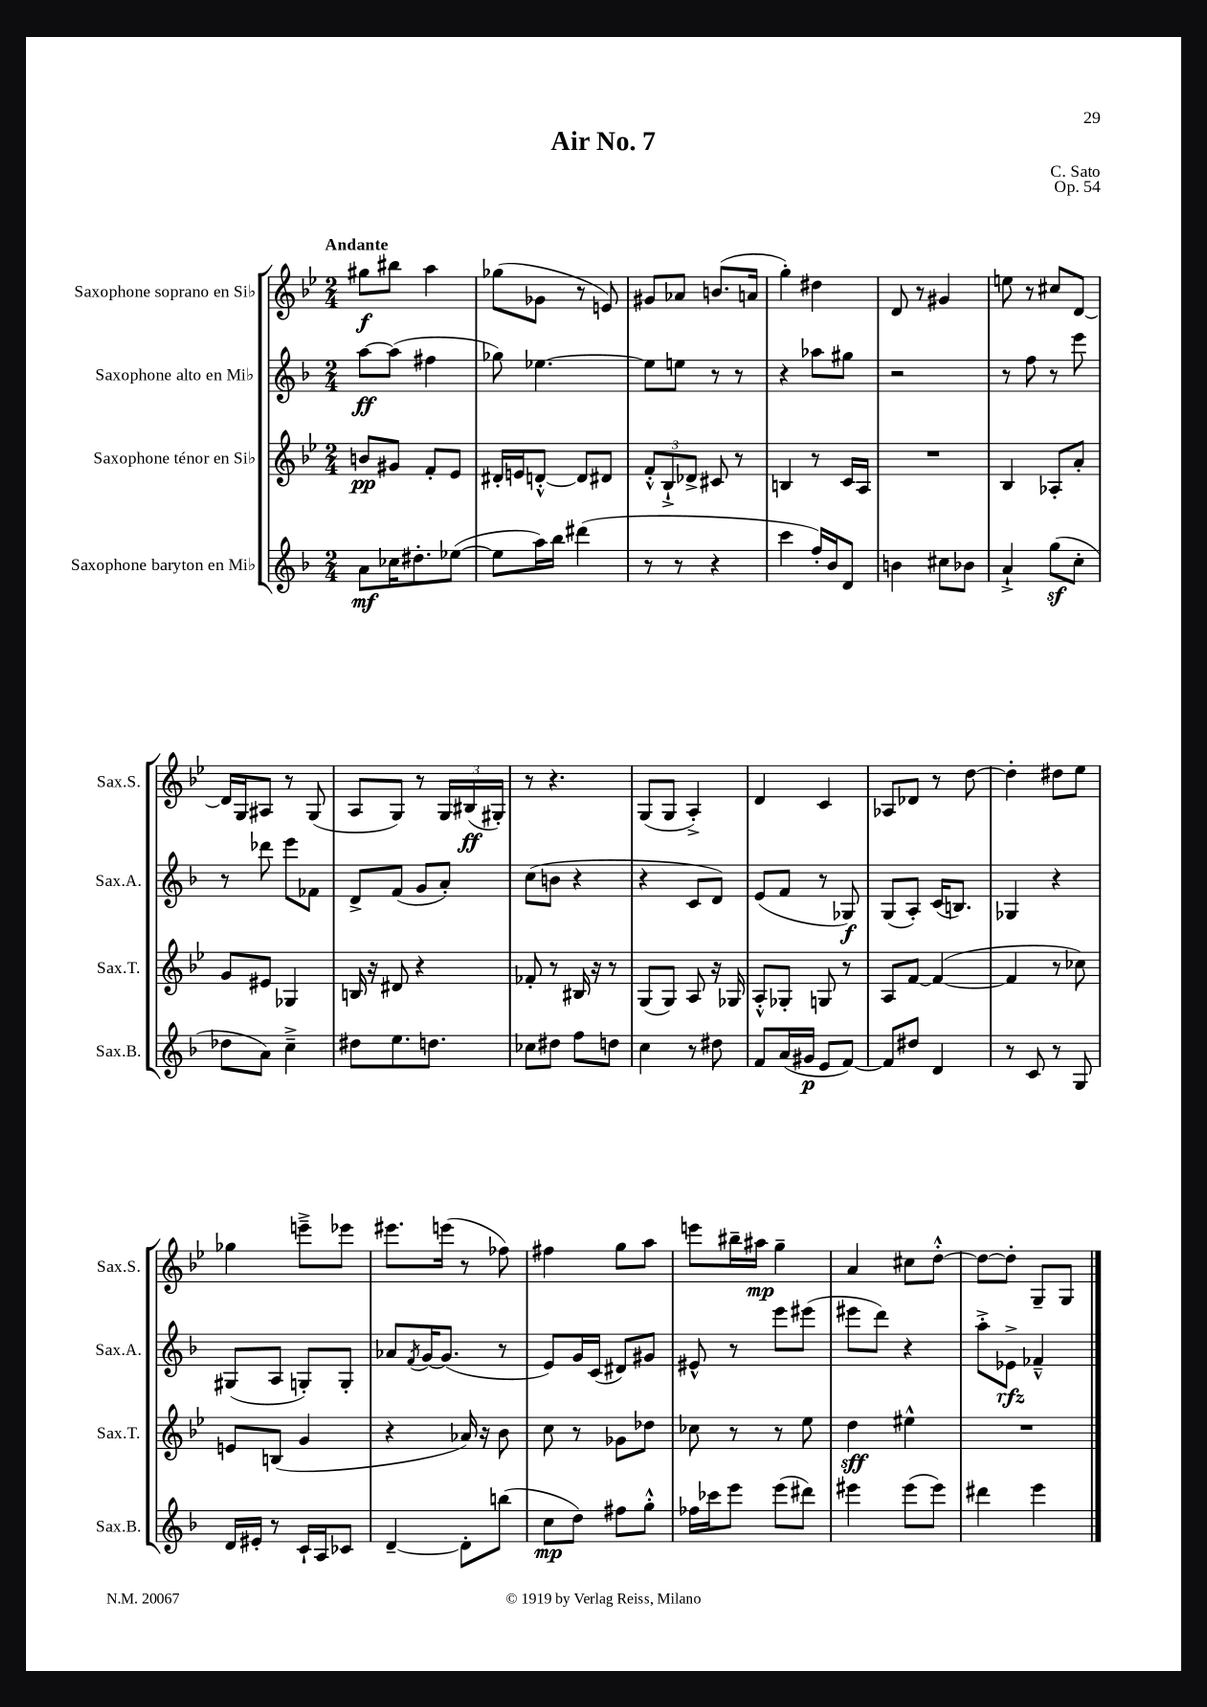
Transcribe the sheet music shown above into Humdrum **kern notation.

**kern	**kern	**kern	**kern
*staff4	*staff3	*staff2	*staff1
*clefG2	*clefG2	*clefG2	*clefG2
*k[b-]	*k[b-e-]	*k[b-]	*k[b-e-]
*M2/4	*M2/4	*M2/4	*M2/4
8a\L	8b/L	[8aa\L	8gg#\L
16cc-\K	8g#/J	(8aa\]J	8bb#\J
8.dd#'\	.	.	.
.	8f'/L	4ff#\	4aa\
([8ee-\J	8e-/J	.	.
=	=	=	=
8ee-\]L	16d#'/LL	8gg-\)	(8gg-\L
.	16e/J	.	.
16aa\L)	[8d'^^/J	[4.ee-\	8g-\J
16bb-\JJ	.	.	.
(4ddd#\	8d/]L	.	8r
.	8d#/J	.	8e/)
=	=	=	=
8r	12f'^^/L	8ee-\]L	8g#/L
.	12B-`^/	.	.
8r	.	8ee\J	8a-/J
.	12d-^/J	.	.
4r	8c#/	8r	(8.b/L
.	8r	8r	.
.	.	.	16a/Jk
=	=	=	=
4ccc\	4B/	4r	4gg'\)
16ff'/LL)	8r	8aa-\L	4dd#\
16b-/J	.	.	.
8d/J	16c/LL	8gg#\J	.
.	16A/JJ	.	.
=	=	=	=
4b\	2r	2r	8d/
.	.	.	8r
8cc#\L	.	.	4g#/
8b-\J	.	.	.
=	=	=	=
4a`^/	4B-/	8r	8ee\
.	.	8ff\	8r
(8gg\L	8A-'/L	8r	8cc#/L
8cc'\J	8a'/J	8eee\	[8d/J
=	=	=	=
8dd-\L	8g/L	8r	16d/]LL
.	.	.	16G/J
8a\J)	8e#/J	8ddd-\	8A#/J
4cc~^\	4G-/	8eee\L	8r
.	.	8f-\J	(8G/
=	=	=	=
8dd#\L	16B/	8d^/L	8A/L
.	16r	.	.
8.ee\	8d#/	(8f/J	8G/J)
.	4r	8g/L	8r
8.dd\J	.	.	.
.	.	8a'/J)	24G/LL
.	.	.	(24B#/
.	.	.	24G#'/JJ)
=	=	=	=
8cc-\L	8f-'/	(8cc\L	8r
8dd#\J	8r	8b\J	4.r
8ff\L	16B#/	4r	.
.	16r	.	.
8dd\J	8r	.	.
=	=	=	=
4cc\	(8G/L	4r	(8G/L
.	8G/J)	.	8G/J
8r	8A/	8c/L	4A'^/)
8dd#\	16r	8d/J)	.
.	16G-/	.	.
=	=	=	=
8f/L	8A'^^/L	(8e/L	4d/
(16a/L	8G-'/J	8f/J	.
16g#/JJ	.	.	.
8e/L	8G/	8r	4c/
[8f/J)	8r	8G-/)	.
=	=	=	=
8f/]L	8A/L	(8G/L	8A-/L
8dd#/J	[8f/J	8A'/J)	8d-/J
4d/	(4f/_	(16c/LK	8r
.	.	8.B/J)	.
.	.	.	[8dd\
=	=	=	=
8r	4f/]	4G-/	4dd'\]
8c/	.	.	.
8r	8r	4r	8dd#\L
8G/	8cc-\)	.	8ee-\J
=	=	=	=
16d/LL	8e/L	(8G#/L	4gg-\
16e#'/JJ	.	.	.
8r	(8B/J	8A/J	.
16c`/LL	4g/	8G'/L)	8eee~^\L
16A/J	.	.	.
8c-/J	.	8G'/J	8eee-\J
=	=	=	=
[4d~/	4r	8a-/L	8.eee#\L
.	.	8qf/	.
.	.	[16g/K	.
.	.	(8.g/]J	(16eee\Jk
8d'\]L	16a-/)	.	8r
.	16r	.	.
(8bb\J	8b-\	8r	8ff-\)
=	=	=	=
8cc\L	8cc\	8e/L)	4ff#\
8dd\J)	8r	16g/L	.
.	.	(16c/JJ	.
8ff#\L	8g-\L	8d#/L)	8gg\L
8gg'^^\J	8dd-\J	8g#/J	8aa\J
=	=	=	=
16ff-\LL	8cc-\	8e#^^/	8eee\L
16ccc-\J	.	.	.
8eee\J	8r	8r	16bb#~\L
.	.	.	16aa#\JJ
(8eee\L	8r	8eee\L	4gg~\
8ddd#\J)	8ee-\	(8eee#\J	.
=	=	=	=
4eee#\	4dd\	8eee#\L	4a/
.	.	8ddd\J)	.
(8eee#\L	4ee#^^\	4r	8cc#\L
8eee#\J)	.	.	[8dd'^^\J
=	=	=	=
4ddd#\	2r	8aa'^\L	8dd\_L
.	.	8e-^\J	8dd'\]J
4eee\	.	4f-~^^/	8G~/L
.	.	.	8G/J
==	==	==	==
*-	*-	*-	*-
